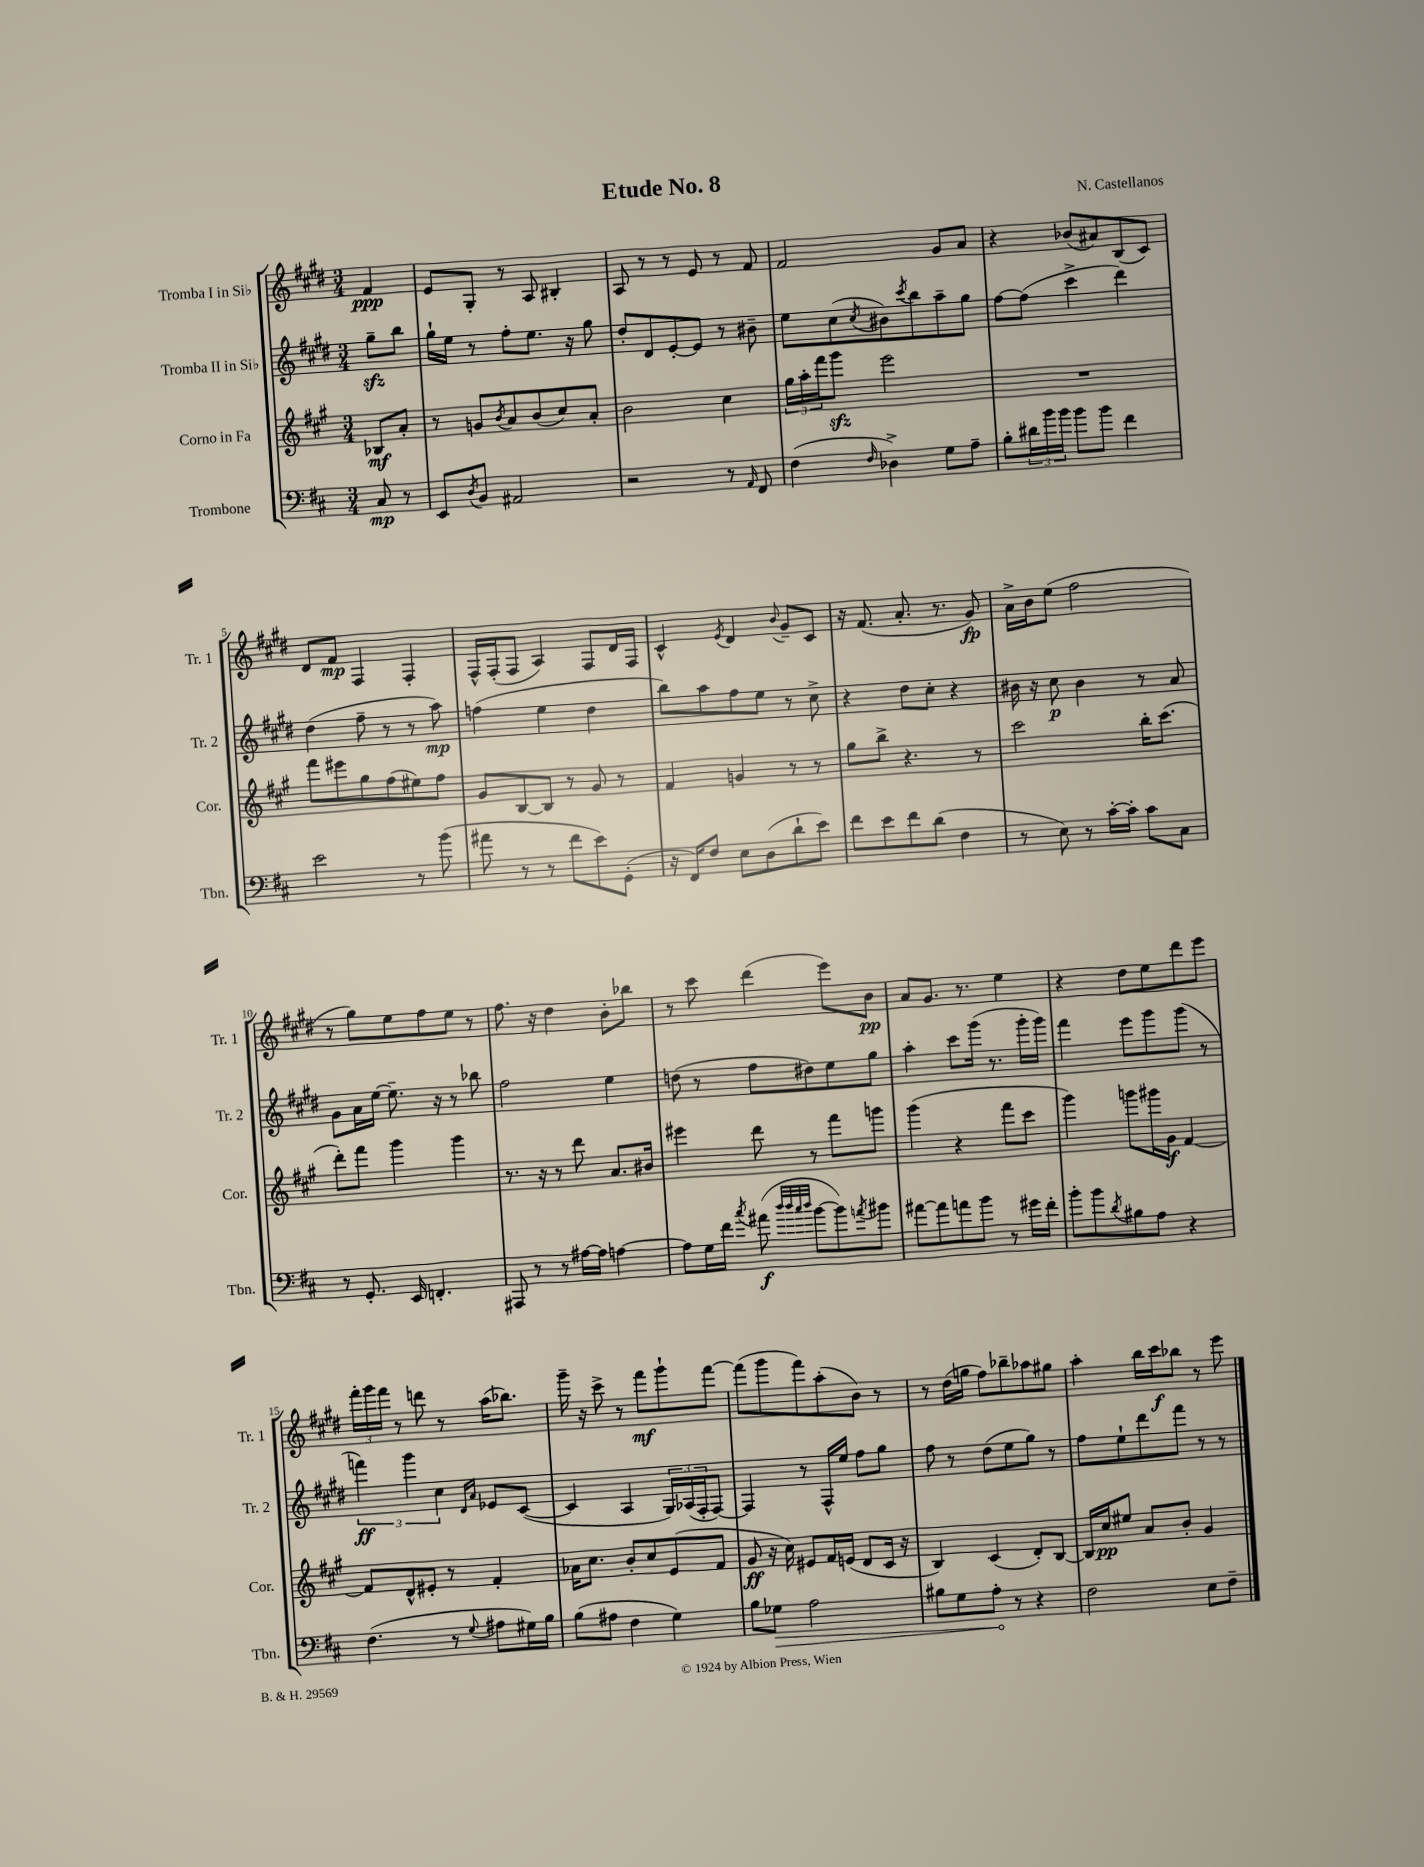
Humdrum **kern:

**kern	**dynam	**kern	**dynam	**kern	**dynam	**kern	**dynam
*part4	*part4	*part3	*part3	*part2	*part2	*part1	*part1
*staff4	*staff4	*staff3	*staff3	*staff2	*staff2	*staff1	*staff1
*I"Trombone	*	*I"Corno in Fa	*	*I"Tromba II in Si♭	*	*I"Tromba I in Si♭	*
*I'Tbn.	*	*I'Cor.	*	*I'Tr. 2	*	*I'Tr. 1	*
*clefF4	*	*clefG2	*	*clefG2	*	*clefG2	*
*k[f#c#]	*	*k[f#c#g#]	*	*k[f#c#g#d#]	*	*k[f#c#g#d#]	*
*M3/4	*	*M3/4	*	*M3/4	*	*M3/4	*
=	=	=	=	=	=	=	=
8C#/	mp	8B-X/L	mf	8gg#zz~\L	.	4f#/	ppp
8r	.	8a'/J	.	8bb\J	.	.	.
=1	=1	=1	=1	=1	=1	=1	=1
8EE/L	.	8r	.	16gg#`\LL	.	8e/L	.
.	.	.	.	16ee\JJ	.	.	.
8qD/	.	.	.	.	.	.	.
8BB/J	.	8gn/L	.	8r	.	8G#'/J	.
.	.	8qb/	.	.	.	.	.
2AA#X/	.	8a/	.	8ff#'\L	.	8r	.
.	.	(8b/	.	8.ee\J	.	8A/	.
.	.	8cc#/)	.	.	.	4B#X'/	.
.	.	.	.	16r	.	.	.
.	.	8a'/J	.	8gg#\	.	.	.
=2	=2	=2	=2	=2	=2	=2	=2
2r	.	2b\	.	8dd#'/L	.	8A/	.
.	.	.	.	8d#/	.	8r	.
.	.	.	.	[8e'/	.	8r	.
.	.	.	.	8e/J]	.	8e/	.
8r	.	4cc#\	.	8r	.	8r	.
16qqAA/	.	.	.	.	.	.	.
8FF#/	.	.	.	8b#X~\	.	8f#/	.
=3	=3	=3	=3	=3	=3	=3	=3
(4F#\	.	24gg#\LL	.	8ee\L	.	2f#/	.
.	.	24aa'\	.	.	.	.	.
.	.	24fff#\J	.	.	.	.	.
.	.	8ggg#zz\J	.	(8cc#\	.	.	.
16qqF#/	.	.	.	8qcc#/	.	.	.
4D-X^\)	.	2eee\	.	8b#X\)	.	.	.
.	.	.	.	8qccc#/	.	.	.
.	.	.	.	8bb\	.	.	.
8G\L	.	.	.	8aa~\	.	8g#/L	.
8A~\J	.	.	.	8gg#\J	.	8a/J	.
=4	=4	=4	=4	=4	=4	=4	=4
8B'\L	.	2.r	.	[8ff#\L	.	4r	.
24d#X\L	.	.	.	(8ff#\J]	.	.	.
24b\	.	.	.	.	.	.	.
24b\JJ	.	.	.	.	.	.	.
8b\L	.	.	.	4ccc#^\	.	(8b-X/L	.
8b\J	.	.	.	.	.	8a#X/)	.
4f#\	.	.	.	4ddd#\)	.	(8B/	.
.	.	.	.	.	.	8c#/J)	.
!!LO:LB:g=z
=5	=5	=5	=5	=5	=5	=5	=5
2e\	.	8fff#\L	.	(4dd#\	.	8d#/L	.
.	.	8eee#X\	.	.	.	8f#/J	mp
.	.	8gg#\	.	8ff#~\	.	4F#/	.
.	.	(8ff#\	.	8r	.	.	.
8r	.	8ee#X\)	.	8r	.	4F#'/	.
(8b\	.	8ff#\J	.	8aa\)	mp	.	.
=6	=6	=6	=6	=6	=6	=6	=6
8a#X\	.	8g#/L	.	(4ffn\	.	16F#^^/LL	.
.	.	.	.	.	.	(16F#'/J	.
8r	.	[8B/	.	.	.	8F#/J	.
8r	.	8B/J]	.	4ee\	.	4A/)	.
8f#\L	.	8r	.	.	.	.	.
8e\)	.	8g#/	.	4dd#\	.	8F#/L	.
(8GG'\J	.	8r	.	.	.	16d#/L	.
.	.	.	.	.	.	16F#/JJ	.
=7	=7	=7	=7	=7	=7	=7	=7
16r	.	4f#/	.	8bb\L)	.	4c#^^/	.
16FF#/KL)	.	.	.	.	.	.	.
8F#/J	.	.	.	8aa\	.	.	.
.	.	.	.	.	.	8qe/	.
8E\L	.	4gn/	.	8ff#\	.	4d#/	.
(8D\	.	.	.	8ee\J	.	.	.
.	.	.	.	.	.	8qqb/	.
8d`\	.	8r	.	8r	.	8g#~/L	.
8e\J)	.	8r	.	8cc#^\	.	8c#/J	.
=8	=8	=8	=8	=8	=8	=8	=8
8f#\L	.	8gg#\L	.	4r	.	16r	.
.	.	.	.	.	.	(8.f#/	.
8e\	.	8bb^\J	.	.	.	.	.
8f#\	.	4.r	.	8dd#\L	.	8.a'/	.
(8d\J	.	.	.	8cc#'\J	.	.	.
.	.	.	.	.	.	8.r	.
4F#\	.	.	.	4r	.	.	.
.	.	8r	.	.	.	8g#/)	fp
=9	=9	=9	=9	=9	=9	=9	=9
8r	.	2ccc#\	.	16b#X\	.	16a^\LL	.
.	.	.	.	16r	.	16b\J	.
8E\)	.	.	.	8cc#\	p	(8ee\J	.
8r	.	.	.	4b#\	.	2ff#\	.
[16c#'\LL	.	.	.	.	.	.	.
16c#'\JJ]	.	.	.	.	.	.	.
8c#\L	.	16bb'\KL	.	8r	.	.	.
.	.	(8.ccc#\J	.	.	.	.	.
8C#\J	.	.	.	8a/	.	.	.
!!LO:LB:g=z
=10	=10	=10	=10	=10	=10	=10	=10
8r	.	8ddd'\L)	.	8g#\L	.	8r	.
8.GG'/	.	8fff#\J	.	16a\L	.	8gg#\L)	.
.	.	.	.	[16ee\JJ	.	.	.
.	.	4ggg#\	.	8.ee~\]	.	8ee\	.
16EE/	.	.	.	.	.	.	.
4.FFn'/	.	.	.	.	.	8ff#\	.
.	.	.	.	16r	.	.	.
.	.	4ggg#\	.	8r	.	8ee\J	.
.	.	.	.	8bb-X\	.	8r	.
=11	=11	=11	=11	=11	=11	=11	=11
8AAA#X/	.	8.r	.	2ff#\	.	8.ff#\	.
8r	.	.	.	.	.	.	.
.	.	16r	.	.	.	16r	.
8r	.	8r	.	.	.	4dd#\	.
[16A#X\LL	.	8ddd\	.	.	.	.	.
16A#\JJ]	.	.	.	.	.	.	.
[4An\	.	8.a/L	.	4ee\	.	8b'\L	.
.	.	.	.	.	.	8bb-X\J	.
.	.	16b#X/Jk	.	.	.	.	.
=12	=12	=12	=12	=12	=12	=12	=12
8A\L]	.	4eee#X\	.	(8ddn\	.	8r	.
16G\L	.	.	.	8r	.	8ccc#\	.
16f#\JJ	.	.	.	.	.	.	.
8qcc#/	.	.	.	.	.	.	.
(8a#X\	f	8ddd\	.	8ff#\L	.	(4ddd#\	.
32qqdd/LLL	.	.	.	.	.	.	.
32qqdd/	.	.	.	.	.	.	.
32qqcc#/	.	.	.	.	.	.	.
32qqdd/JJJ	.	.	.	.	.	.	.
[8b\L	.	8r	.	8dd#X\)	.	.	.
8b\])	.	8fff#\L	.	8ee\	.	8eee\L)	.
8qan/	.	.	.	.	.	.	.
8b#X\J	.	8gggn\J	.	8gg#\J	.	8b\J	pp
=13	=13	=13	=13	=13	=13	=13	=13
[8a#X\L	.	(4ggg#\	.	4aa'\	.	8a/L	.
8a#\]	.	.	.	.	.	8.g#/J	.
8an\	.	4r	.	8ccc#\L	.	.	.
.	.	.	.	.	.	8.r	.
8b\J	.	.	.	(16ggg#\Jk	.	.	.
.	.	.	.	8.r	.	.	.
8r	.	8fff#\L	.	.	.	4ee\	.
16g#X\LL	.	8ccc#\J	.	16ggg#'\LL	.	.	.
16f#'\JJ	.	.	.	16ggg#\JJ)	.	.	.
=14	=14	=14	=14	=14	=14	=14	=14
8b'\L	.	4ggg#\)	.	4fff#\	.	4r	.
8b\	.	.	.	.	.	.	.
8qd/	.	.	.	.	.	.	.
8B#X\	.	8gggn\L	.	8eee\L	.	8dd#\L	.
8A\J	.	16ggg#X\L	.	8ggg#\	.	8ee\	.
.	.	16g#\JJ	f	.	.	.	.
4r	.	[4f#/	.	(8ggg#\J	.	8ddd#\	.
.	.	.	.	8r	.	8eee\J	.
!!LO:LB:g=z
=15	=15	=15	=15	=15	=15	=15	=15
(4.F#\	.	8f#/L]	.	6fffn\)	ff	24fff#'\LL	.
.	.	.	.	.	.	24ggg#\	.
.	.	.	.	.	.	24fff#\JJ	.
.	.	8d^^/	.	.	.	8r	.
.	.	.	.	6ggg#\	.	.	.
.	.	8e#X'/J	.	.	.	8dddn\	.
.	.	.	.	6cc#\	.	.	.
8r	.	8r	.	.	.	8r	.
.	.	.	.	16qqd#/LL	.	.	.
8qqG/	.	.	.	16qqa/JJ	.	.	.
8A#X\L	.	4f#'/	.	8e-X/L	.	(16aa\KL	.
.	.	.	.	.	.	8.bb-X\J)	.
16G#X\L)	.	.	.	([8c#/J	.	.	.
16B\JJ	.	.	.	.	.	.	.
=16	=16	=16	=16	=16	=16	=16	=16
(8B\L	.	16a-X\KL	.	4c#/]	.	16ggg#~\	.
.	.	8.cc#\J	.	.	.	16r	.
8A#X\J	.	.	.	.	.	8ccc#^\	.
4F#\	.	8b'/L	.	4A/	.	8r	.
.	.	8cc#/	.	.	.	8fff#\L	mf
4G\)	.	(8e/	.	24G#/LL)	.	8ggg#`\	.
.	.	.	.	(24A-X/	.	.	.
.	.	.	.	24F#'/J	.	.	.
.	.	8f#/J	.	[8F#/J)	.	[8fff#\J	.
=17	=17	=17	=17	=17	=17	=17	=17
8B\L	.	8g#/	ff	4F#/]	.	(8fff#\L]	.
!	!LO:HP:b	!	!	!	!	!	!
8G-X\J	>	16r	.	.	.	8ggg#\	.
.	.	16cc#\)	.	.	.	.	.
2A\	.	8e#X/L	.	8r	.	8fff#\)	.
.	.	16f#/L	.	16F#^^/LL	.	(8aa'\	.
.	.	(16en/JJ	.	16ee/JJ	.	.	.
.	.	8d/L	.	8ff#\L	.	8b\J)	.
.	.	16c#/Jk	.	8gg#\J	.	8r	.
.	.	16r	.	.	.	.	.
=18	=18	=18	=18	=18	=18	=18	=18
8B#X\L	.	4B/)	.	8ff#\	.	8r	.
8G\	.	.	.	8r	.	(16dd#\LL	.
.	.	.	.	.	.	16ggn\JJ	.
8A'\J	.	(4c#/	.	(8dd#\L	.	8ff#\L)	.
8r	]	.	.	8ee\	.	8bb-X~\	.
4r	.	8d'/L)	.	8gg#\J)	.	8aa-X\	.
.	.	[8B/J	.	8r	.	8gg#X\J	.
=19	=19	=19	=19	=19	=19	=19	=19
2F#\	.	16B/LL]	.	8ff#\L	.	4aa'\	.
.	.	16cc#/J	pp	.	.	.	.
.	.	8ee#X/J	.	8ee`\	.	.	.
.	.	8a/L	.	8ddd#\	.	16bb\LL	.
.	.	.	.	.	.	16ccc#\J	f
.	.	8b'/J	.	8fff#\J	.	8bb-X\J	.
8E\L	.	4g#/	.	8r	.	8r	.
8F#~\J	.	.	.	8r	.	8eee\	.
==	==	==	==	==	==	==	==
*-	*-	*-	*-	*-	*-	*-	*-
